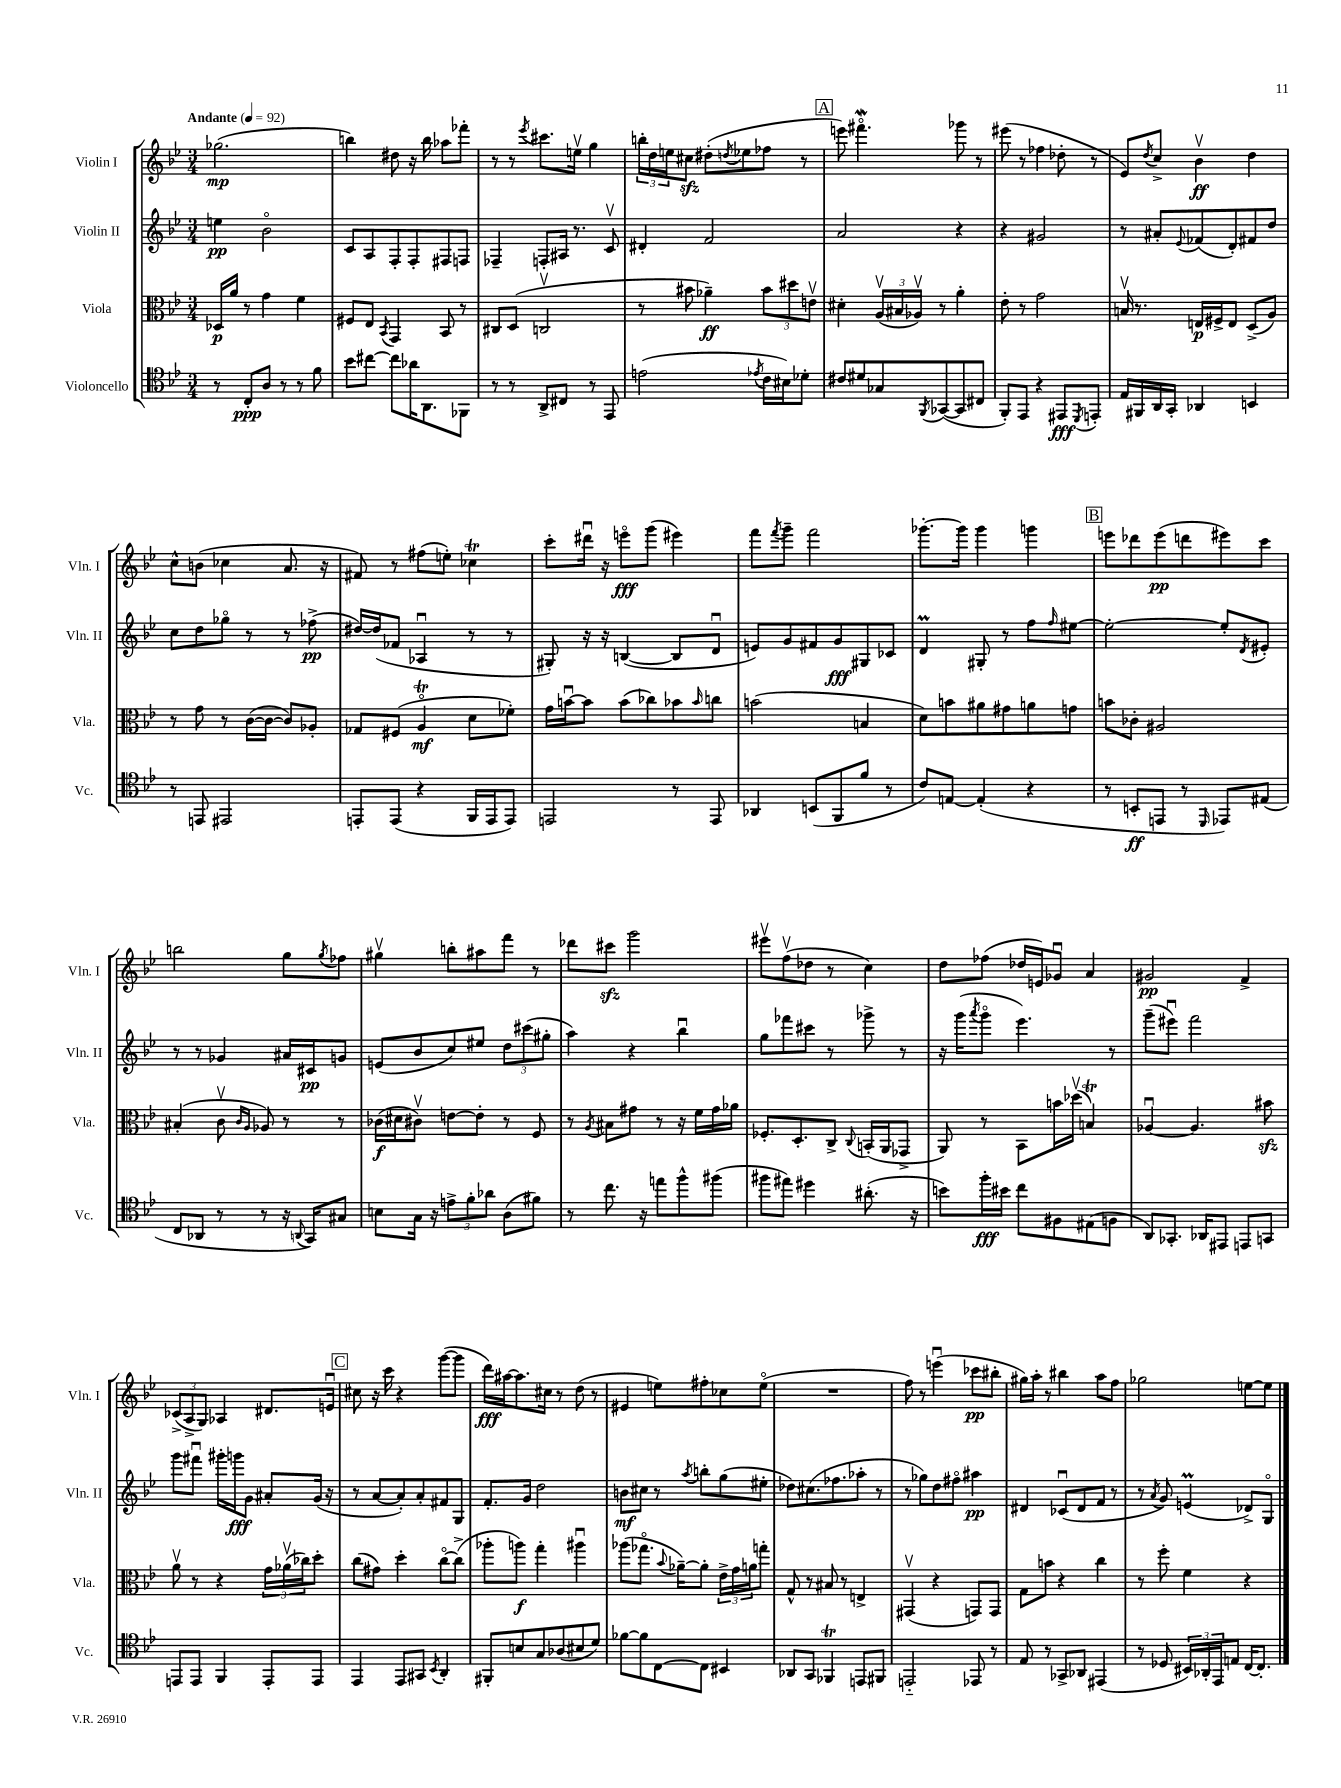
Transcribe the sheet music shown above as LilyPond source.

<<
\new StaffGroup <<
\new Staff = "s0" \with { instrumentName = "Violin I" shortInstrumentName = "Vln. I" } {
    \clef treble \key bes \major \numericTimeSignature \time 3/4 \tempo "Andante" 4 = 92
    ges''2.\mp( |
    b''4) dis''8 r16 b''16 aes''8 fes'''8-. |
    r8 r8 \acciaccatura { ees'''8 } cis'''8. e''16\upbow g''4 |
    \tuplet 3/2 { b''16-. d''16 e''16 } cis''8\sfz dis''8-.( \acciaccatura { d''8 } ees''8 fes''8 r8 |
    \mark \markup { \box "A" } e'''8) fis'''4.\flageolet\mordent ges'''8 r8 |
    eis'''8( r8 fes''4 des''8-. r8 |
    ees'8) \acciaccatura { d''8 } c''8-> bes'4\upbow\ff d''4 |
    c''8-^ b'8( ces''4 a'8. r16 |
    fis'8) r8 fis''8( e''8-.) ces''4\trill |
    c'''8-. dis'''16\downbow r16 e'''8\flageolet\fff g'''8( eis'''4) |
    f'''8 \acciaccatura { f'''8 } g'''8-- f'''2 |
    ges'''8.~-. ges'''16 ges'''4 g'''4 |
    \mark \markup { \box "B" } e'''8 des'''8 e'''8\pp( d'''8 eis'''8) c'''8 |
    b''2 g''8 \acciaccatura { g''8 } fes''8 |
    gis''4\upbow b''8-. ais''8 f'''8 r8 |
    des'''8 cis'''8\sfz g'''2 |
    eis'''8\upbow f''8\upbow( des''8 r8 c''4) |
    d''8 fes''8( des''16 e'16) ges'8\downbow a'4 |
    gis'2\pp f'4-> |
    \tuplet 3/2 { ces'8->( a8-> g8) } aes4 dis'8. e'16\downbow |
    \mark \markup { \box "C" } cis''8 r16 c'''16 r4 g'''8~( g'''8 |
    d'''16\fff) ais''16~ ais''8. cis''16 r8 d''8( r8 |
    eis'4 e''8) fis''8-. ces''8 e''8\flageolet( |
    R2. |
    f''8) r8 e'''4\downbow( ces'''8\pp bis''8-. |
    gis''16) a''16-. r8 bis''4 a''8 f''8 |
    ges''2 e''8~ e''8 \bar "|." |
}
\new Staff = "s1" \with { instrumentName = "Violin II" shortInstrumentName = "Vln. II" } {
    \clef treble \key bes \major \numericTimeSignature \time 3/4
    e''4\pp bes'2\flageolet |
    c'8 a8 f8-. f8-. fis8 f8 |
    fes4-- f8-. ais16 r8. c'8\upbow |
    dis'4-. f'2 |
    \mark \markup { \box "A" } a'2 r4 |
    r4 gis'2 |
    r8 ais'8-. \appoggiatura { ees'8 } fes'8( d'8-.) fis'8 d''8 |
    c''8 d''8 ges''8\flageolet r8 r8 fes''8->\pp( |
    dis''16~) dis''16( fes'8 aes4\downbow r8 r8 |
    gis8-.) r16 r16 b4~( b8 d'8\downbow |
    e'8) g'8 fis'8 g'8\fff gis8 ces'8 |
    d'4\prall gis8-. r8 f''8 \grace { f''16 } eis''8~ |
    \mark \markup { \box "B" } eis''2~-. eis''8-. \acciaccatura { d'8 } eis'8-. |
    r8 r8 ges'4 ais'16 cis'16\pp g'8 |
    e'8( bes'8 c''8) eis''8 \tuplet 3/2 { d''8 cis'''8( gis''8-. } |
    a''4) r4 bes''4\downbow |
    g''8 fes'''8 cis'''8 r8 ges'''8-> r8 |
    r16 g'''16( \acciaccatura { a'''8 } g'''8\flageolet ees'''4.) r8 |
    g'''8--( eis'''8\downbow) f'''2 |
    g'''8 fis'''8\downbow gis'''16-. g'''16\fff g'8 ais'8-. g'16( r16 |
    \mark \markup { \box "C" } r8 a'8~ a'8-.) a'8-. fis'8 g8 |
    f'8.-. g'16 d''2 |
    b'8\mf cis''8 r8 \acciaccatura { a''8 } b''8-. g''8( eis''8-. |
    des''8) cis''8.( fes''8. aes''8-. r8 |
    r8 ges''8) d''8 fis''8\flageolet ais''4\pp |
    dis'4 ces'8\downbow( dis'8 f'8 r8 |
    r8 \acciaccatura { a'8 } g'8) e'4\prall( des'8->) g8\flageolet \bar "|." |
}
\new Staff = "s2" \with { instrumentName = "Viola" shortInstrumentName = "Vla." } {
    \clef alto \key bes \major \numericTimeSignature \time 3/4
    des16\p a'16 r8 g'4 f'4 |
    fis8 ees8 \acciaccatura { bes,8 } g,4 bes,8 r8 |
    cis8 d8( c2\upbow |
    r8 bis'8 aes'4--\ff) \tuplet 3/2 { bis'8 dis''8 e'8\upbow } |
    \mark \markup { \box "A" } dis'4-. \tuplet 3/2 { a16\upbow( bis16 aes16\upbow) } r8 a'4-. |
    ees'8-. r8 g'2 |
    b16\upbow r8. e16\p fis16-> e8 d8->( a8) |
    r8 g'8 r8 c'16~( c'16~ c'8) aes8-. |
    ges8 fis8( a4\flageolet\trill\mf d'8 fes'8-.) |
    g'16 b'16~\downbow b'8 b'8( ces''8) bes'8 \grace { bes'16 } c''8 |
    b'2( b4 |
    d'8) b'8 ais'8 gis'8 a'8 g'8 |
    \mark \markup { \box "B" } b'8 ces'8-. ais2 |
    bis4-.( c'8\upbow \grace { c'16 a16 } aes8) r8 r8 |
    ces'16\f( dis'16 cis'8\upbow) e'8~ e'8-. r8 f8 |
    r8 \acciaccatura { a8 } bis8 gis'8 r8 r16 f'16 gis'16 aes'16 |
    fes8.-. d8.-. c8-> \appoggiatura { c8 } b,16-.( a,16 ges,8-> |
    a,8) r8 bes,8 b'16 des''16\upbow( b4\trill) |
    aes4~\downbow aes4. bis'8\sfz |
    a'8\upbow r8 r4 \tuplet 3/2 { g'16 aes'16\upbow( ces''16) } d''8-. |
    \mark \markup { \box "C" } c''8( gis'8) d''4-. c''8~\flageolet c''8->( |
    aes''8-. a''8\f) g''4-. ais''4\downbow |
    aes''8( ges''8.\flageolet \appoggiatura { bes'8 } aes'16~--) aes'8-. \tuplet 3/2 { ees'16-> g'16 a'16 } g''8-. |
    g8-^ r8 bis8 r8 e4-> |
    gis,4\upbow( r4 g,8) g,8 |
    g8 b'8 r4 c''4 |
    r8 f''8-. f'4 r4 \bar "|." |
}
\new Staff = "s3" \with { instrumentName = "Violoncello" shortInstrumentName = "Vc." } {
    \clef tenor \key bes \major \numericTimeSignature \time 3/4
    r8 c8-.\ppp a8 r8 r8 f'8 |
    bes'8 cis''8~ cis''8 aes'16 a,8. fes,8 |
    r8 r8 a,8-> cis8 r8 ees,8 |
    e'2( \acciaccatura { ees'8 } c'16 bis16) des'8-. |
    \mark \markup { \box "A" } cis'8 dis'8 ges8 \acciaccatura { f,8 } ges,8~( ges,8 cis8 |
    f,8-.) ees,8 r4 eis,8\fff \acciaccatura { d,8 } e,8-. |
    ees16 fis,16 a,16 g,16-. aes,4 b,4 |
    r8 e,8 eis,2 |
    e,8-. e,8( r4 f,16 e,16 e,8) |
    e,2 r8 e,8 |
    aes,4 b,8( f,8 f'8 r8 |
    c'8) e8~ e4-.( r4 |
    \mark \markup { \box "B" } r8 b,8-.\ff e,8 r8 \grace { d,16 } ees,8) eis8( |
    c8 aes,8 r8 r8 r16 \appoggiatura { a,8 } g,16) gis8 |
    b8 g16 r16 \tuplet 3/2 { e'8-> f'8-. aes'8 } a8( fis'8) |
    r8 c''8. r16 e''8 f''8-^ fis''8( |
    fis''8 eis''8) dis''4 ais'8.-.( r16 |
    b'8) f''16-.\fff bis'16 c''8 fis8 eis8( f8 |
    a,8) ges,8.-. aes,16 eis,8 e,8 g,8 |
    e,8 e,8 f,4 e,8-. e,8 |
    \mark \markup { \box "C" } ees,4 ees,8 gis,8 \acciaccatura { bes,8 } a,4-. |
    fis,8-. b8 g8 aes8( bis8 d'8) |
    fes'8~ fes'8 c8~ c8 bis,4 |
    aes,8 g,8 fes,4\trill e,8 fis,8 |
    e,2-_ ees,8 r8 |
    ees8 r8 ges,8-> aes,8 eis,4( |
    r8 des8 \tuplet 3/2 { bis,16) aes,16-. ees,16 } e8 c16~ c8.-. \bar "|." |
}
>>
>>
\layout { \context { \Score \remove "Bar_number_engraver" } }
